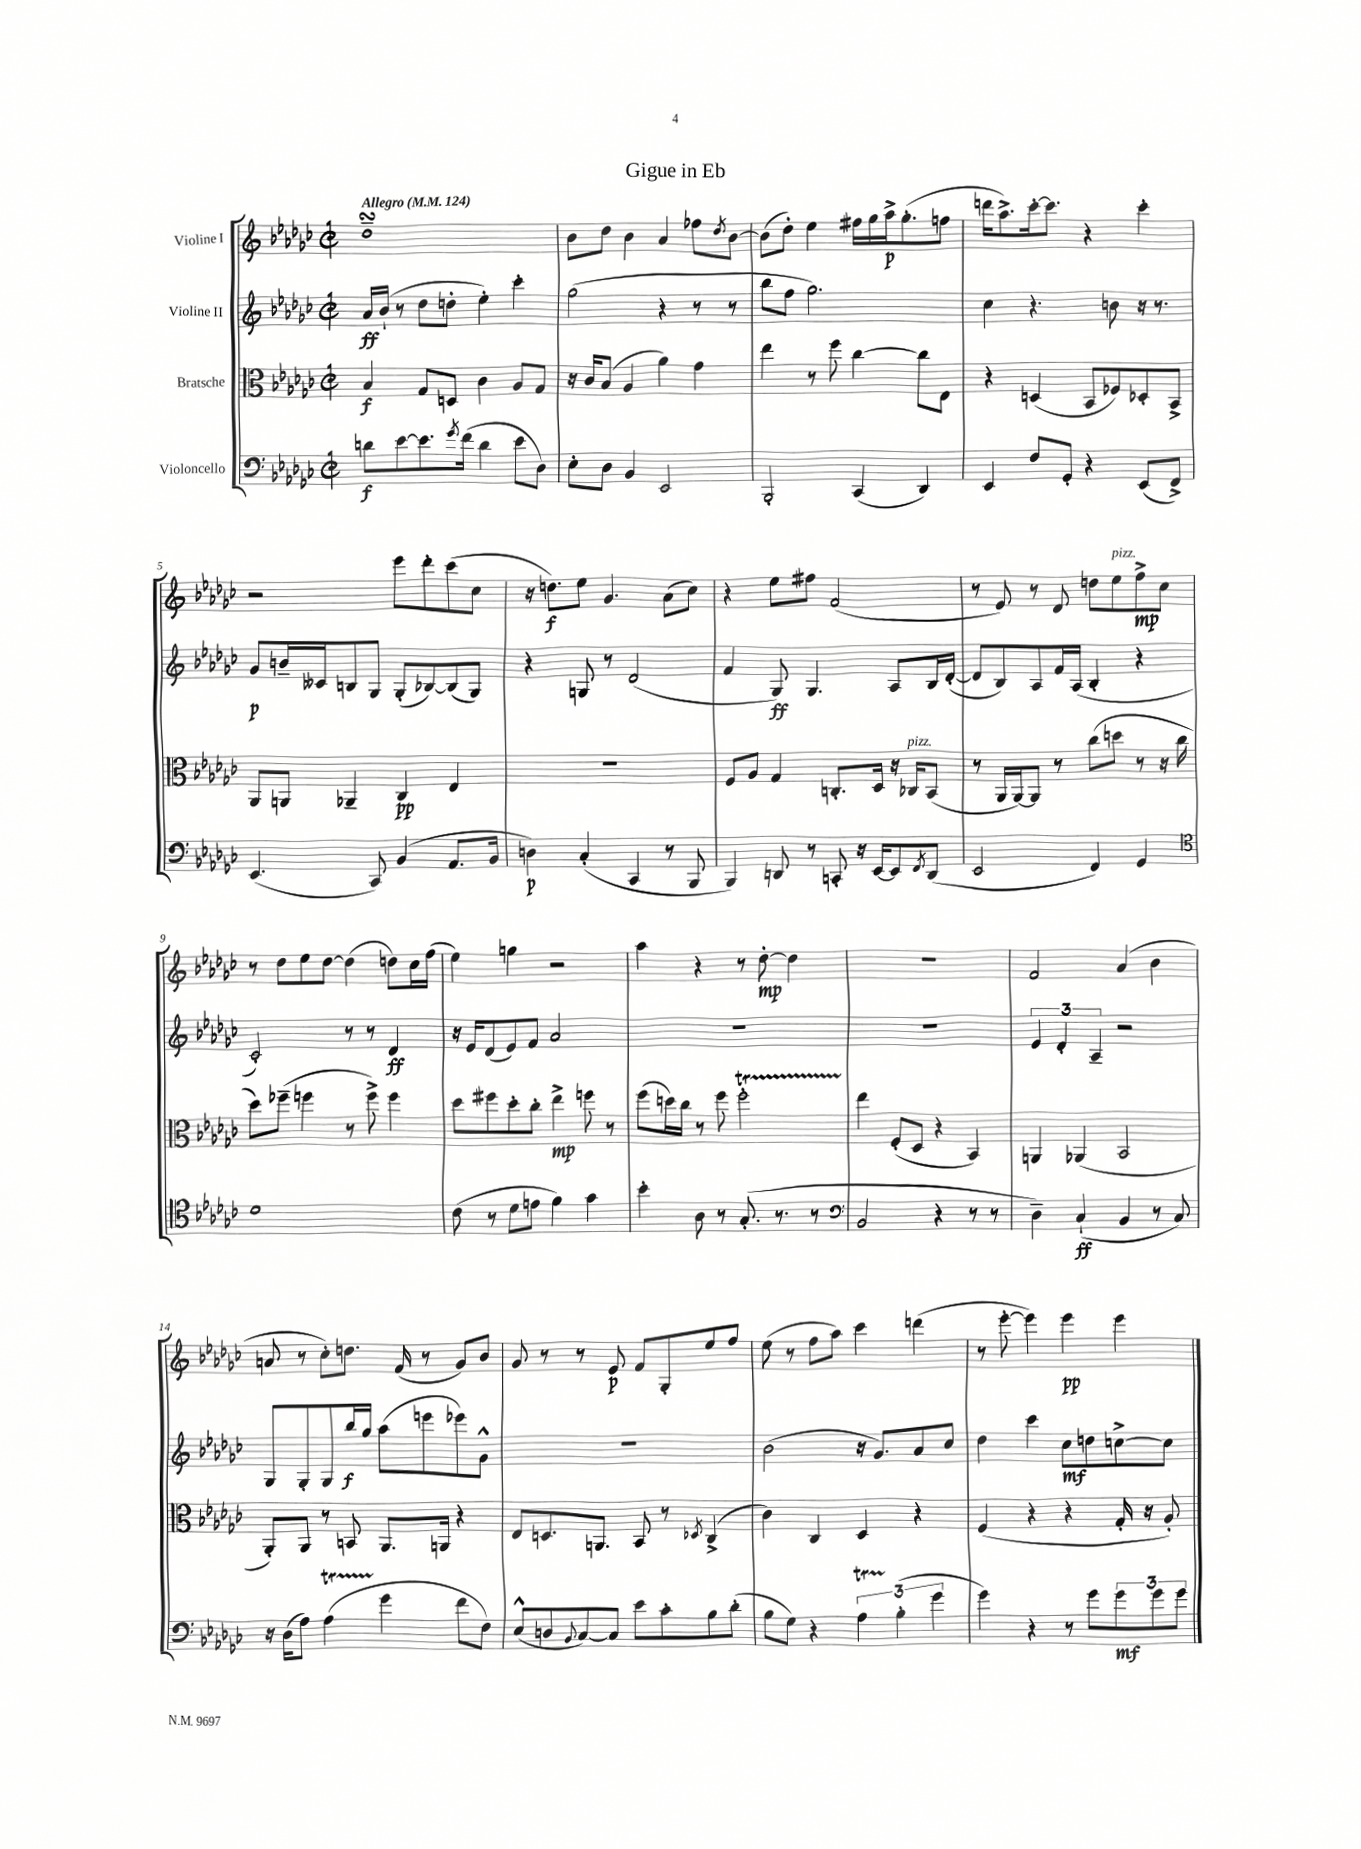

**kern	**kern	**kern	**kern
*staff4	*staff3	*staff2	*staff1
*clefF4	*clefC3	*clefG2	*clefG2
*k[b-e-a-d-g-c-]	*k[b-e-a-d-g-c-]	*k[b-e-a-d-g-c-]	*k[b-e-a-d-g-c-]
*M2/2	*M2/2	*M2/2	*M2/2
*met(c|)	*met(c|)	*met(c|)	*met(c|)
*MM124	*MM124	*MM124	*MM124
8d	4B-	16a-	1dd-~
.	.	(16b-`	.
[8e-	.	8r	.
8.e-]	8G-	8dd-	.
.	8D	8dd'	.
8qg-	.	.	.
(16f	.	.	.
4d	4c-	4ee-')	.
8e-	8A-	4ccc-'	.
8D-)	8G-	.	.
=	=	=	=
8E-'	16r	(2gg-	8b-
.	16c-	.	.
8D-	(8B-	.	8dd-
4BB-	4A-	.	4b-
2EE-	4a-)	4r	4a-
.	4g-	8r	8ff-
.	.	.	8qdd-
.	.	8r	[8b-
=	=	=	=
2BBB-'	4ee-	8bb-	(8b-]
.	.	8ff	8dd-')
.	8r	2.gg-)	4ee-
.	8ff	.	.
(4CC-	[4cc-	.	16ff#
.	.	.	16gg-
.	.	.	16aa-^
.	.	.	(8.gg-'
4DD-)	8cc-]	.	.
.	8E-	.	8ff
=	=	=	=
4EE-	4r	4cc-	16ddd
.	.	.	8.aa-^)
8F	(4D	4.r	[16ccc-'
.	.	.	8.ccc-]
8GG-'	.	.	.
4r	8BB-	.	4r
.	8F-)	8b	.
(8EE-	8D-'	16r	4ccc-'
.	.	8.r	.
8FF^)	8BB-^	.	.
=	=	=	=
(4.EE-	8AA-	8g-	2r
.	8AA	16b~	.
.	.	16c--	.
.	4AA-~	8B	.
8CC-)	.	8G-	.
(4BB-	4C-	(8G-'	8eee-
.	.	[8B-)	8ddd-'
8.AA-	4E-	(8B-]	(8ccc-
.	.	8G-)	8cc-
16BB-	.	.	.
=	=	=	=
4D)	1r	4r	16r
.	.	.	8.dd)
(4C-'	.	8G	8ee-
.	.	8r	4.g-
4CC-	.	(2d-	.
8r	.	.	(8a-
8BBB-	.	.	8cc-)
=	=	=	=
4BBB-)	8F	4f	4r
.	8A-	.	.
8DD	4G-	8G-)	8ee-
8r	.	4.G-	8ff#
8CC'	8.C'	.	(2f
16r	.	.	.
[16EE-	16D-	.	.
8EE-]	16r	8A-	.
.	16C-	.	.
8qFF	.	.	.
(8DD	(8BB-	16B-	.
.	.	([16d-'	.
=	=	=	=
2EE-	8r	8d-]	8r
.	16AA-	8B-)	8e-)
.	[16AA-)	.	.
.	8AA-]	8A-	8r
.	8r	16f	8d-
.	.	(16A-	.
4FF)	(8cc-	4B-'	8dd
.	8dd	.	8ee-
4GG-	8r	4r	8ff^
.	16r	.	8cc-
.	16cc-	.	.
=	=	=	=
*clefC4	*	*	*
1d-	8dd-)	2c-')	8r
.	(8ff-~	.	8dd-
.	4ff	.	8ee-
.	.	.	[8dd-
.	8r	8r	(4dd-]
.	8ff^)	8r	.
.	4ff	4d-	8dd)
.	.	.	16cc-
.	.	.	(16ff
=	=	=	=
(8c-	8dd-	16r	4ee-)
.	.	16e-	.
8r	8ff#	(8d-	.
8d-	8dd-'	8e-)	4gg
8e	8cc-'	8f	.
4f)	4ee-^	2a-	2r
4g-	8ff	.	.
.	8r	.	.
=	=	=	=
4b-'	(8ff	1r	4aa-
.	16dd)	.	.
.	16cc-	.	.
8A-	8r	.	4r
8r	8ff	.	.
(8.G-'	2ff'	.	8r
.	.	.	[8dd-'
8.r	.	.	.
.	.	.	4dd-]
8r	.	.	.
=	=	=	=
*clefF4	*	*	*
2BB-	4ee-	1r	1r
.	(8F'	.	.
.	8D-	.	.
4r	4r	.	.
8r	4BB-)	.	.
8r	.	.	.
=	=	=	=
4D-~)	4AA	6e-	2f
.	.	6d-'	.
(4C-`	(4AA-	.	.
.	.	6A-~	.
4BB-	2BB-	2r	(4a-
8r	.	.	4b-
8C-)	.	.	.
=	=	=	=
16r	8AA-')	8G-	8a
(16D-	.	.	.
8A-)	8AA-	8G-'	8r
(4A-	8r	8G-	8cc-')
.	8BB	16bb-	8.dd
.	.	16gg-	.
4g-	8.AA-	(8aa-	.
.	.	.	(16f
.	.	8eee	8r
.	16AA	.	.
8f	4r	8eee-)	8g-)
8F)	.	8g-^^	8b-
=	=	=	=
(8E-^^	8E-	1r	8g-
8D	8.D	.	8r
8qqBB-	.	.	.
[8C-)	.	.	8r
.	8.AA	.	.
8C-]	.	.	8e-
8e-	8BB-	.	8f
8c-'	8r	.	8G-'
.	8qD-	.	.
8B-	(4C-^	.	8ee-
(8d-'	.	.	8ff
=	=	=	=
8B-	4c-)	(2b-	(8ee-
8G-)	.	.	8r
4r	4C-	.	8ff
.	.	.	8aa-)
6A-	4D-	16r	4ccc-
.	.	8.g-)	.
(6B-'	.	.	.
.	4r	8a-	(4ddd
6g-	.	.	.
.	.	8cc-	.
=	=	=	=
4g-)	(4F	4dd-	8r
.	.	.	[8eee-'
4r	4r	4ccc-	4eee-])
8r	4r	8cc-	4eee-
8g-	.	8dd	.
12g-	16G-'	[8cc^	4eee-
.	16r	.	.
12g-	.	.	.
.	8A-')	8cc]	.
12g-	.	.	.
==	==	==	==
*-	*-	*-	*-
